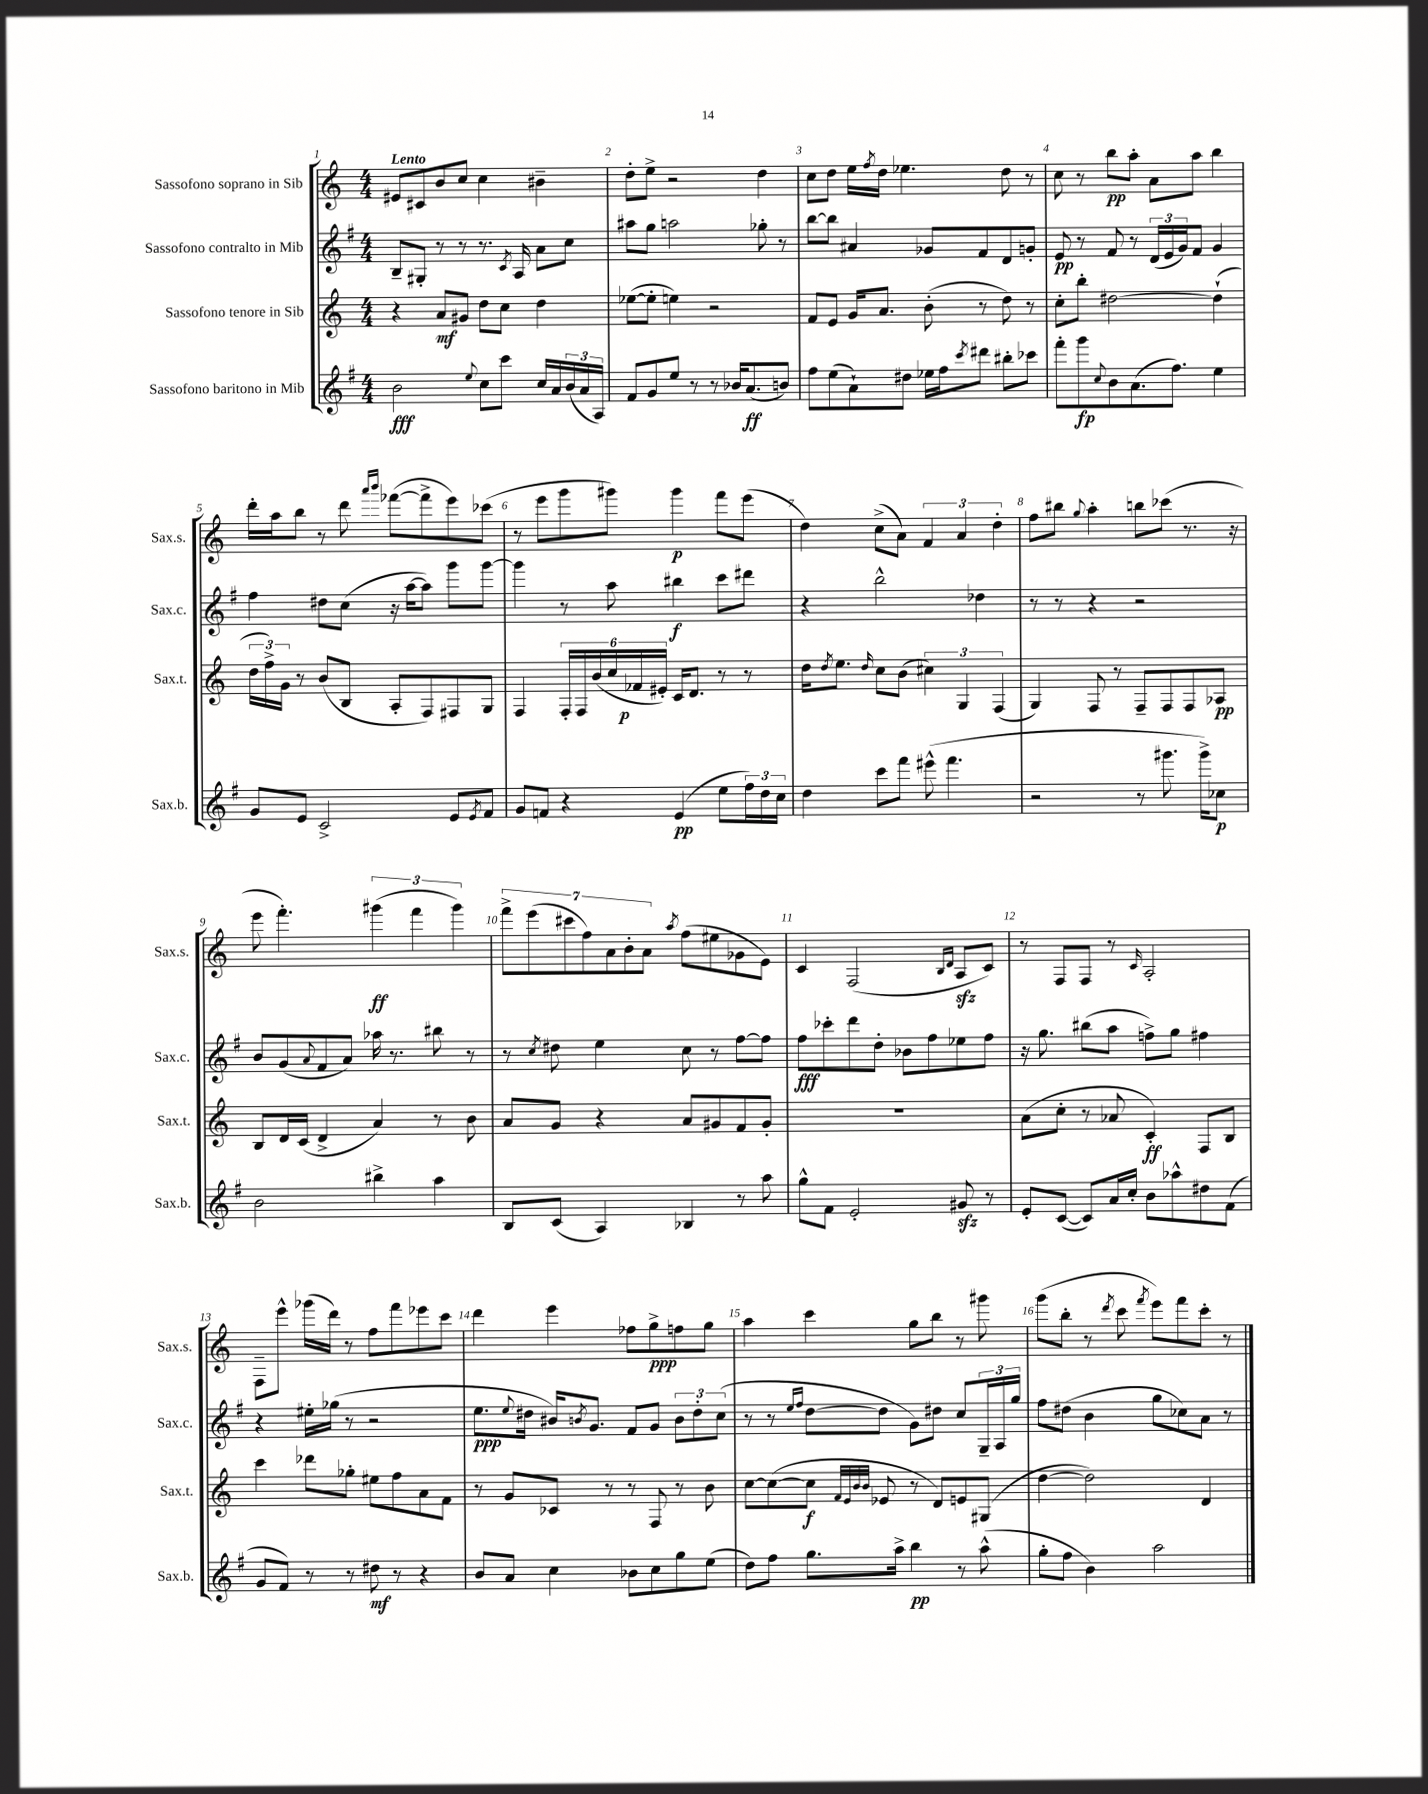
<<
\new StaffGroup <<
\new Staff = "s0" \with { instrumentName = "Sassofono soprano in Sib" shortInstrumentName = "Sax.s." } {
    \clef treble \key c \major \numericTimeSignature \time 4/4 \tempo "Lento"
    eis'8 cis'8 b'8 c''8 c''4 bis'4-- |
    d''8-. e''8-> r2 d''4 |
    c''8 d''8 e''16 \acciaccatura { f''8 } d''16 ees''4. d''8 r8 |
    c''8 r8 b''8\pp a''8-. a'8 a''8 b''4 |
    d'''16-. a''16 b''8 r8 d'''8 \grace { a'''16 b'''16 } fes'''8~( fes'''8-> e'''8) ces'''8( |
    r8 e'''8 g'''8 gis'''8) gis'''4\p f'''8 e'''8( |
    d''4) c''8->( a'8) \tuplet 3/2 { f'4 a'4 d''4-. } |
    f''8 bis''8 \appoggiatura { g''8 } a''4-. b''8 ces'''8( r8. r16 |
    e'''8 f'''4.-.) \tuplet 3/2 { gis'''4\ff( f'''4 gis'''4) } |
    \tuplet 7/4 { f'''8-> e'''8( cis'''8 f''8) a'8 b'8-. a'8 } \acciaccatura { a''8 } f''8( eis''8 ges'8 e'8) |
    c'4 f2( \grace { b16 d'16 } a8\sfz c'8) |
    r8 f8 f8 r8 \grace { c'16 } a2-. |
    f8-- e'''8-^ ges'''16( d'''16) r8 f''8 f'''8 ees'''8 c'''8 |
    d'''4 e'''4 fes''8 g''8->\ppp f''8 g''8 |
    a''4 c'''4 g''8 b''8 r8 gis'''8 |
    g'''8( b''8-. r8 \acciaccatura { d'''8 } c'''8 \acciaccatura { f'''8 } e'''8) f'''8 c'''8-. r8 \bar "|." |
}
\new Staff = "s1" \with { instrumentName = "Sassofono contralto in Mib" shortInstrumentName = "Sax.c." } {
    \clef treble \key g \major \numericTimeSignature \time 4/4
    b8-- gis8-. r8 r8 r8. \acciaccatura { c'8 } a16 a'8 c''8 |
    ais''8 g''8 a''2 ges''8-. r8 |
    b''8~ b''8 ais'4 ges'8 fis'8 d'8 g'8-. |
    e'8\pp r8 fis'8 r8 \tuplet 3/2 { d'16( e'16 g'16) } fis'8 g'4 |
    fis''4 dis''8 c''8( r16 a''16~ a''8) g'''8 g'''8~ |
    g'''4 r8 a''8 bis''4\f c'''8 dis'''8 |
    r4 b''2-^ des''4 |
    r8 r8 r4 r2 |
    b'8 g'8( \appoggiatura { a'8 } fis'8 a'8) aes''16 r8. bis''8 r8 |
    r8 \acciaccatura { c''8 } dis''8 e''4 c''8 r8 fis''8~ fis''8 |
    fis''8\fff ces'''8-. d'''8 d''8-. bes'8 fis''8 ees''8 fis''8 |
    r16 g''8. bis''8( a''8 f''8->) g''8 fis''4 |
    r4 eis''16-. ges''16( r8 r2 |
    e''8.\ppp \appoggiatura { e''8 } dis''16 bis'16) \acciaccatura { b'8 } g'8. fis'8 g'8 \tuplet 3/2 { b'8 dis''8-. c''8( } |
    r8 r8 \grace { e''16 fis''16 } d''8~ d''8 g'8) dis''8 c''8 \tuplet 3/2 { g16-- a16 g''16 } |
    fis''8 dis''8( b'4 g''8 ces''8) a'8 r8 \bar "|." |
}
\new Staff = "s2" \with { instrumentName = "Sassofono tenore in Sib" shortInstrumentName = "Sax.t." } {
    \clef treble \key c \major \numericTimeSignature \time 4/4
    r4 a'8\mf gis'8 d''8 c''8 d''4 |
    ees''8~( ees''8-. e''4) r2 |
    f'8 e'8 g'16 a'8. b'8-.( r8 d''8) r8 |
    c''8-. b''8-. dis''2~ dis''4-!( |
    \tuplet 3/2 { d''16 f''16->) g'16 } r8 b'8( b8 a8-. f8) fis8 g8 |
    f4 \tuplet 6/4 { f16-. f16 b'16( c''16 fes'16\p eis'16-.) } c'16 d'8. r8 r8 |
    d''16 \acciaccatura { d''8 } e''8. \grace { d''16 } c''8 b'8( \tuplet 3/2 { cis''4) g4 f4( } |
    g4) f8 r8 f8-- f8 f8 aes8\pp |
    b8 d'16 c'16( d'4-> a'4) r8 b'8 |
    a'8 g'8 r4 a'8 gis'8 f'8 gis'8-. |
    R1 |
    a'8( c''8-. r8 aes'8 c'4-.\ff) f8 b8 |
    c'''4 des'''8 ges''8-. eis''8 f''8 a'8 f'8 |
    r8 g'8 ces'8 r8 r8 f8 r8 b'8 |
    c''8~ c''8~( c''8\f \grace { f'32 e'32 b'32 b'32 } ees'8 r8 d'8) e'8 gis8( |
    d''4~ d''2) d'4 \bar "|." |
}
\new Staff = "s3" \with { instrumentName = "Sassofono baritono in Mib" shortInstrumentName = "Sax.b." } {
    \clef treble \key g \major \numericTimeSignature \time 4/4
    b'2\fff \appoggiatura { e''8 } c''8 c'''8 c''16 a'16 \tuplet 3/2 { b'16( a'16 a16) } |
    fis'8 g'8 e''8 r8 r8 bes'16 a'8.\ff( b'8) |
    fis''8 e''8( a'8-!) dis''8 ees''16 fis''16 \acciaccatura { c'''8 } dis'''8 bis''8-. ces'''8 |
    fis'''8-. g'''8\fp \appoggiatura { c''8 } b'8 a'8.( fis''8.) e''4 |
    g'8 e'8 c'2-> e'8 \acciaccatura { e'8 } fis'8 |
    g'8 f'8 r4 e'4\pp( e''8 \tuplet 3/2 { fis''16) d''16 c''16 } |
    d''4 c'''8 fis'''8 eis'''8-^( fis'''4. |
    r2 r8 gis'''8. gis'''16->) ces''8\p |
    b'2 bis''4-> a''4 |
    b8 c'8( a4) bes4 r8 a''8 |
    g''8-^ fis'8 e'2-. gis'8\sfz r8 |
    e'8-. c'8~( c'8) a'16 c''16-. b'8 aes''8-^ dis''8 fis'8( |
    g'8 fis'8) r8 r8 dis''8\mf r8 r4 |
    b'8 a'8 c''4 bes'8 c''8 g''8 e''8( |
    d''8) fis''8 g''8. a''16-> b''4\pp r8 a''8-^( |
    g''8-. fis''8 b'4) a''2 \bar "|." |
}
>>
>>
\layout { \context { \Score \override BarNumber.break-visibility = ##(#f #t #t) barNumberVisibility = #all-bar-numbers-visible } }
